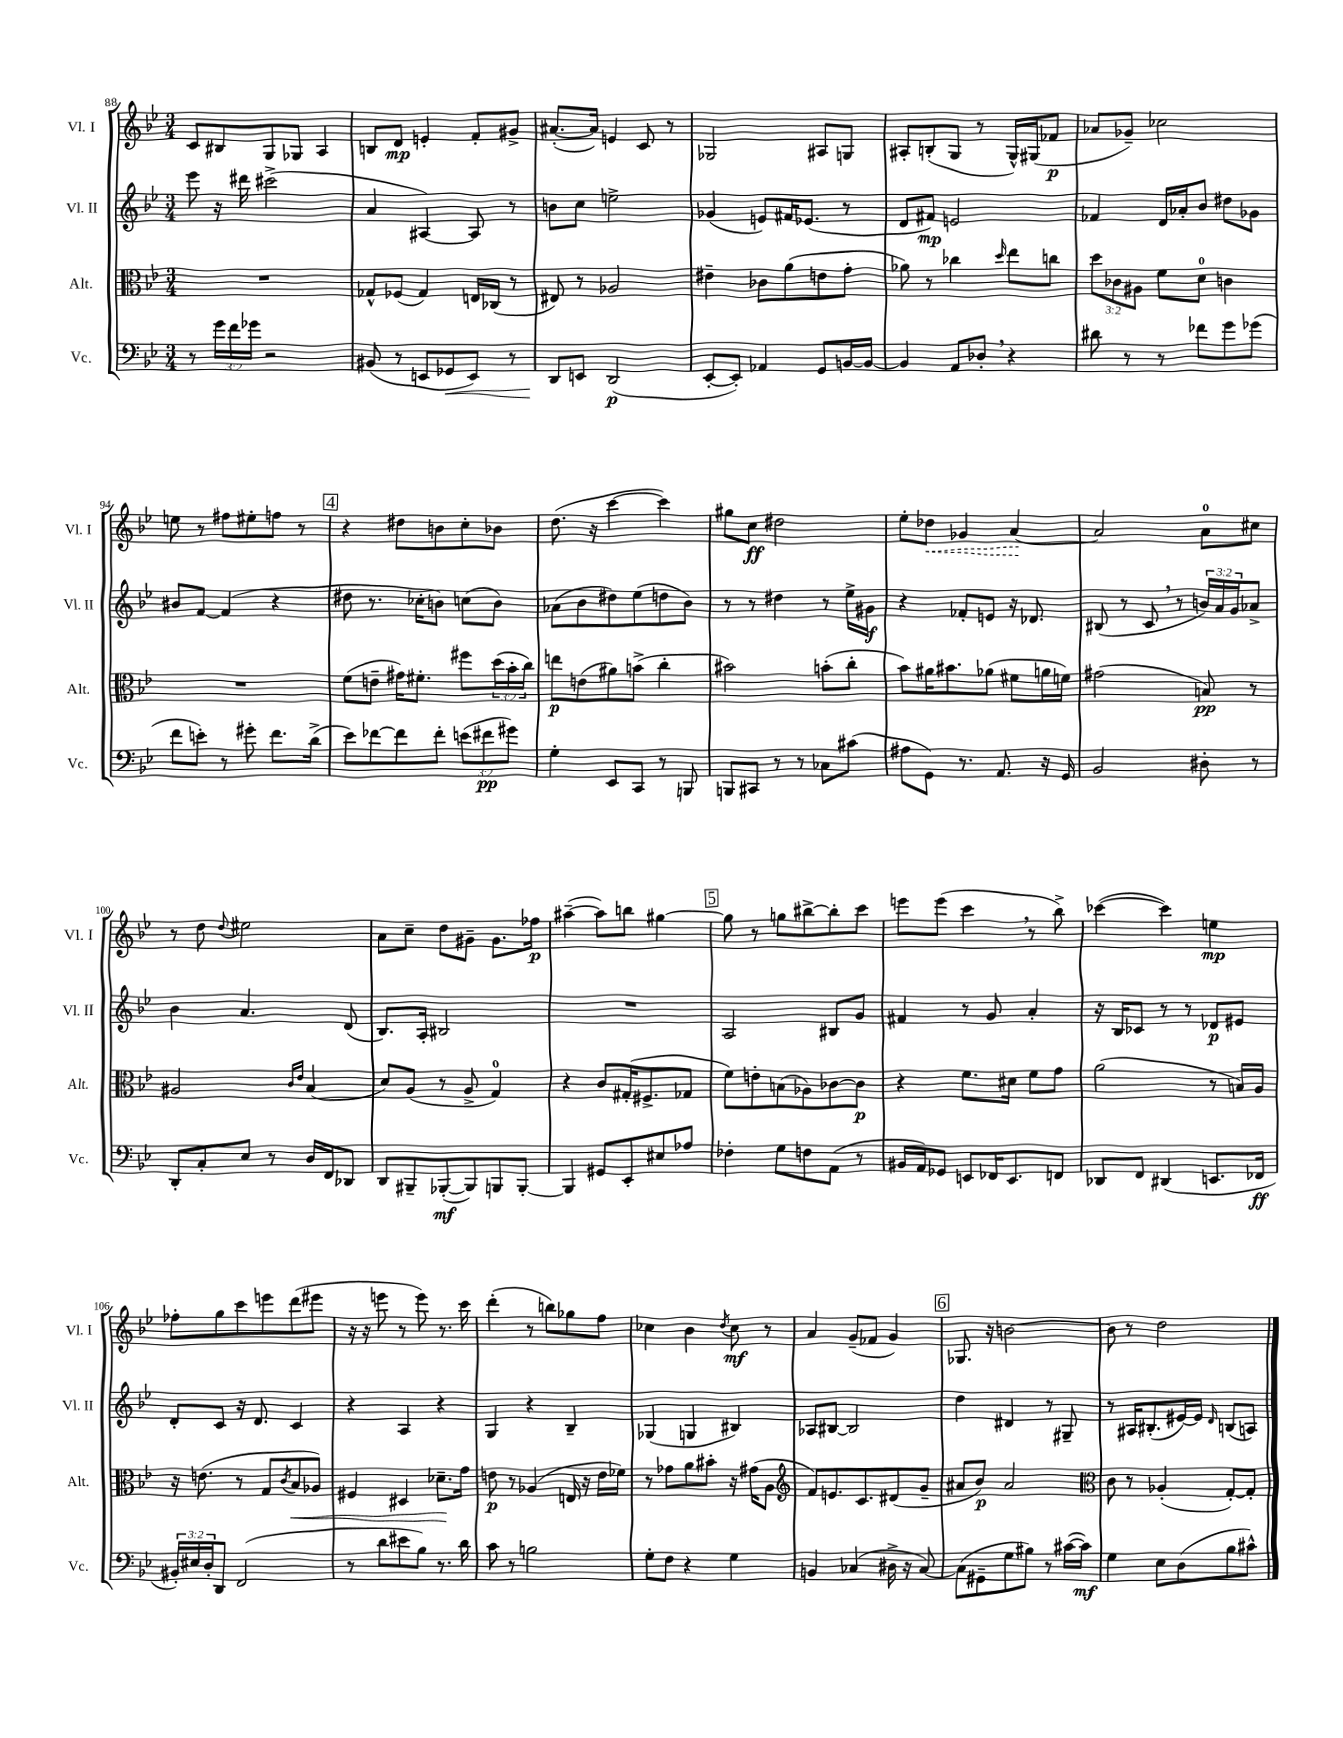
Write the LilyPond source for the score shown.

<<
\new StaffGroup <<
\new Staff = "s0" \with { instrumentName = "Vl. I" shortInstrumentName = "Vl. I" } {
    \clef treble \key bes \major \numericTimeSignature \time 3/4
    c'8 bis8 g8 ges8 a4 |
    b8 d'8\mp e'4-. f'8-. gis'8-> |
    ais'8.~-.( ais'16) e'4 c'8 r8 |
    ges2 ais8 g8 |
    ais8-. b8-.( g8 r8 g16-^) gis16( fes'8\p |
    aes'8 ges'8--) ces''2 |
    e''8 r8 fis''8 eis''8-. f''8 r8 |
    \mark \markup { \box "4" } r4 dis''8 b'8 c''8-. bes'8 |
    d''8.( r16 c'''4~ c'''4) |
    gis''8 c''8\ff dis''2 |
    ees''8-. \once \override Hairpin.style = #'dashed-line des''8\< ges'4 a'4~\! |
    a'2 a'8-0 cis''8 |
    r8 d''8 \appoggiatura { d''8 } eis''2 |
    a'8 c''8-- d''8 gis'8-- gis'8. fes''16\p |
    ais''4~--( ais''8) b''8 gis''4~ |
    \mark \markup { \box "5" } gis''8 r8 g''8 bis''8~-> bis''8-. c'''8 |
    e'''8 e'''8( c'''4 \breathe r8 bes''8->) |
    ces'''4~( ces'''4) e''4\mp |
    fes''8-. g''8 c'''8 e'''8 d'''8( eis'''8 |
    r16 r16 e'''8 r8 e'''8) r8. c'''16 |
    d'''4-.( r8 b''8) ges''8 f''8 |
    ces''4 bes'4 \acciaccatura { d''8 } ces''8\mf r8 |
    a'4 g'8--( fes'8 g'4) |
    \mark \markup { \box "6" } ges8. r16 b'2~ |
    b'8 r8 d''2 \bar "|." |
}
\new Staff = "s1" \with { instrumentName = "Vl. II" shortInstrumentName = "Vl. II" } {
    \clef treble \key bes \major \numericTimeSignature \time 3/4 \override Staff.TupletNumber.text = #tuplet-number::calc-fraction-text
    ees'''8 r16 dis'''16 cis'''2->( |
    a'4 ais4~) ais8 r8 |
    b'8 c''8 e''2-> |
    ges'4( e'8) fis'16 ees'8.( r8 |
    d'8 fis'8\mp) e'2 |
    fes'4 d'16 aes'16-. bes'8 dis''8 ges'8 |
    bis'8 f'8~ f'4( r4 |
    \mark \markup { \box "4" } dis''8 r8. ces''16-. b'8) c''8( b'8) |
    aes'8( bes'8 dis''8) ees''8( d''8 bes'8) |
    r8 r8 dis''4 r8 ees''16-> gis'16\f |
    r4 fes'8-. e'8 r16 des'8. |
    bis8( r8 c'8 \breathe r8 \tuplet 3/2 { b'16) a'16 g'16 } aes'8-> |
    bes'4 a'4. d'8( |
    bes8.) a16-. bis2 |
    R2. |
    \mark \markup { \box "5" } a2 bis8 g'8 |
    fis'4 r8 g'8 a'4-. |
    r16 bes16 ces'8 r8 r8 des'8\p eis'8 |
    d'8-. c'8 r16 d'8. c'4 |
    r4 a4 r4 |
    g4 r4 bes4-- |
    ges4( g4 bis4) |
    aes8 bis8~ bis2 |
    \mark \markup { \box "6" } d''4 dis'4 r8 gis8-- |
    r8 ais16 bis8.-.( eis'16~) eis'16 \grace { d'16 } b8( a8) \bar "|." |
}
\new Staff = "s2" \with { instrumentName = "Alt." shortInstrumentName = "Alt." } {
    \clef alto \key bes \major \numericTimeSignature \time 3/4 \override Staff.TupletNumber.text = #tuplet-number::calc-fraction-text
    R2. |
    ges8-^ fes8( ges4) e16 ces16( r8 |
    eis8) r8 aes2 |
    eis'4-- ces'8 a'8( e'8 g'8-. |
    aes'8) r8 ces''4 \grace { d''16 } ees''8 c''8 |
    \tuplet 3/2 { d''8 ces'8 ais8 } f'8 d'8-0 c'4 |
    R2. |
    \mark \markup { \box "4" } f'8( e'8-- gis'16) fis'8.-. fis''8 \tuplet 3/2 { d''16( bes'16-. c''16) } |
    e''8\p e'8( ais'8) b'8->( c''4-. |
    bis'2) b'8-.( c''8-. |
    bes'8) ais'16 bis'8. aes'8( fis'8 a'16 f'16) |
    gis'2( b8\pp) r8 |
    ais2 \grace { c'16 ees'16 } bes4( |
    d'8) a8( r8 a8-> g4-0) |
    r4 c'8 gis16-.( fis8.-> ges8 |
    \mark \markup { \box "5" } f'8) e'8-. b8( aes8) ces'8~ ces'8\p |
    r4 f'8. dis'16 f'8 g'8 |
    a'2( r8 b16) a16 |
    r16 e'8.( r8 g8 \acciaccatura { c'8 } bes8\< aes8) |
    fis4 dis4 des'8.--\! g'16 |
    e'8\p r8 aes4( e16 r16 e'16 fes'16) |
    r8 ges'8 a'8 bis'8-. r16 gis'16( a8 |
    \clef treble f'8) e'8. c'8. dis'8( g'8-- |
    \mark \markup { \box "6" } ais'8 bes'8\p) ais'2 |
    \clef alto c'8 r8 aes4-.( g8~-.) g8-. \bar "|." |
}
\new Staff = "s3" \with { instrumentName = "Vc." shortInstrumentName = "Vc." } {
    \clef bass \key bes \major \numericTimeSignature \time 3/4 \override Staff.TupletNumber.text = #tuplet-number::calc-fraction-text
    r8 \tuplet 3/2 { g'16 f'16 ges'16 } r2 |
    bis,8( r8 e,8 ges,8\< e,8) r8 |
    d,8\! e,8 d,2\p( |
    ees,8~-. ees,8-.) aes,4 g,8 b,16~ b,16~ |
    b,4 a,8 des8-. \breathe r4 |
    dis'8 r8 r8 fes'8 g'8 ges'8( |
    f'8 e'8-.) r8 gis'8-. f'8. d'16->( |
    \mark \markup { \box "4" } ees'8) fes'8~ fes'8 fes'8-. \tuplet 3/2 { e'8( fis'8\pp gis'8) } |
    g4-. ees,8 c,8 r8 b,,8 |
    b,,8 cis,8 r8 r8 ces8 cis'8( |
    ais8 g,8) r8. a,8. r16 g,16 |
    bes,2 dis8-. r8 |
    d,8-. c8-. ees8 r8 d16 f,16 des,8 |
    d,8 bis,,8-- bes,,8~-.\mf( bes,,8) b,,8 b,,8~-. |
    b,,4 gis,8 ees,8-. eis8 aes8 |
    \mark \markup { \box "5" } fes4-. g8 f8 a,8( r8 |
    bis,16 a,16) ges,8 e,8 fes,16 e,8. f,8 |
    des,8 f,8 dis,4( e,8. fes,16\ff |
    \tuplet 3/2 { bis,16-.) eis16 d16-. } d,8 f,2( |
    r8 d'8 eis'8 bes8) r8. d'16 |
    c'8 r8 b2 |
    g8-. f8 r4 g4 |
    b,4 ces4( dis16-> r16 ces8~) |
    \mark \markup { \box "6" } ces8( gis,8-- g8 bis8) r8 cis'16~( cis'16\mf) |
    g4 ees8 d8( bes8 cis'8-^) \bar "|." |
}
>>
>>
\layout { \context { \Score currentBarNumber = #88 } }
